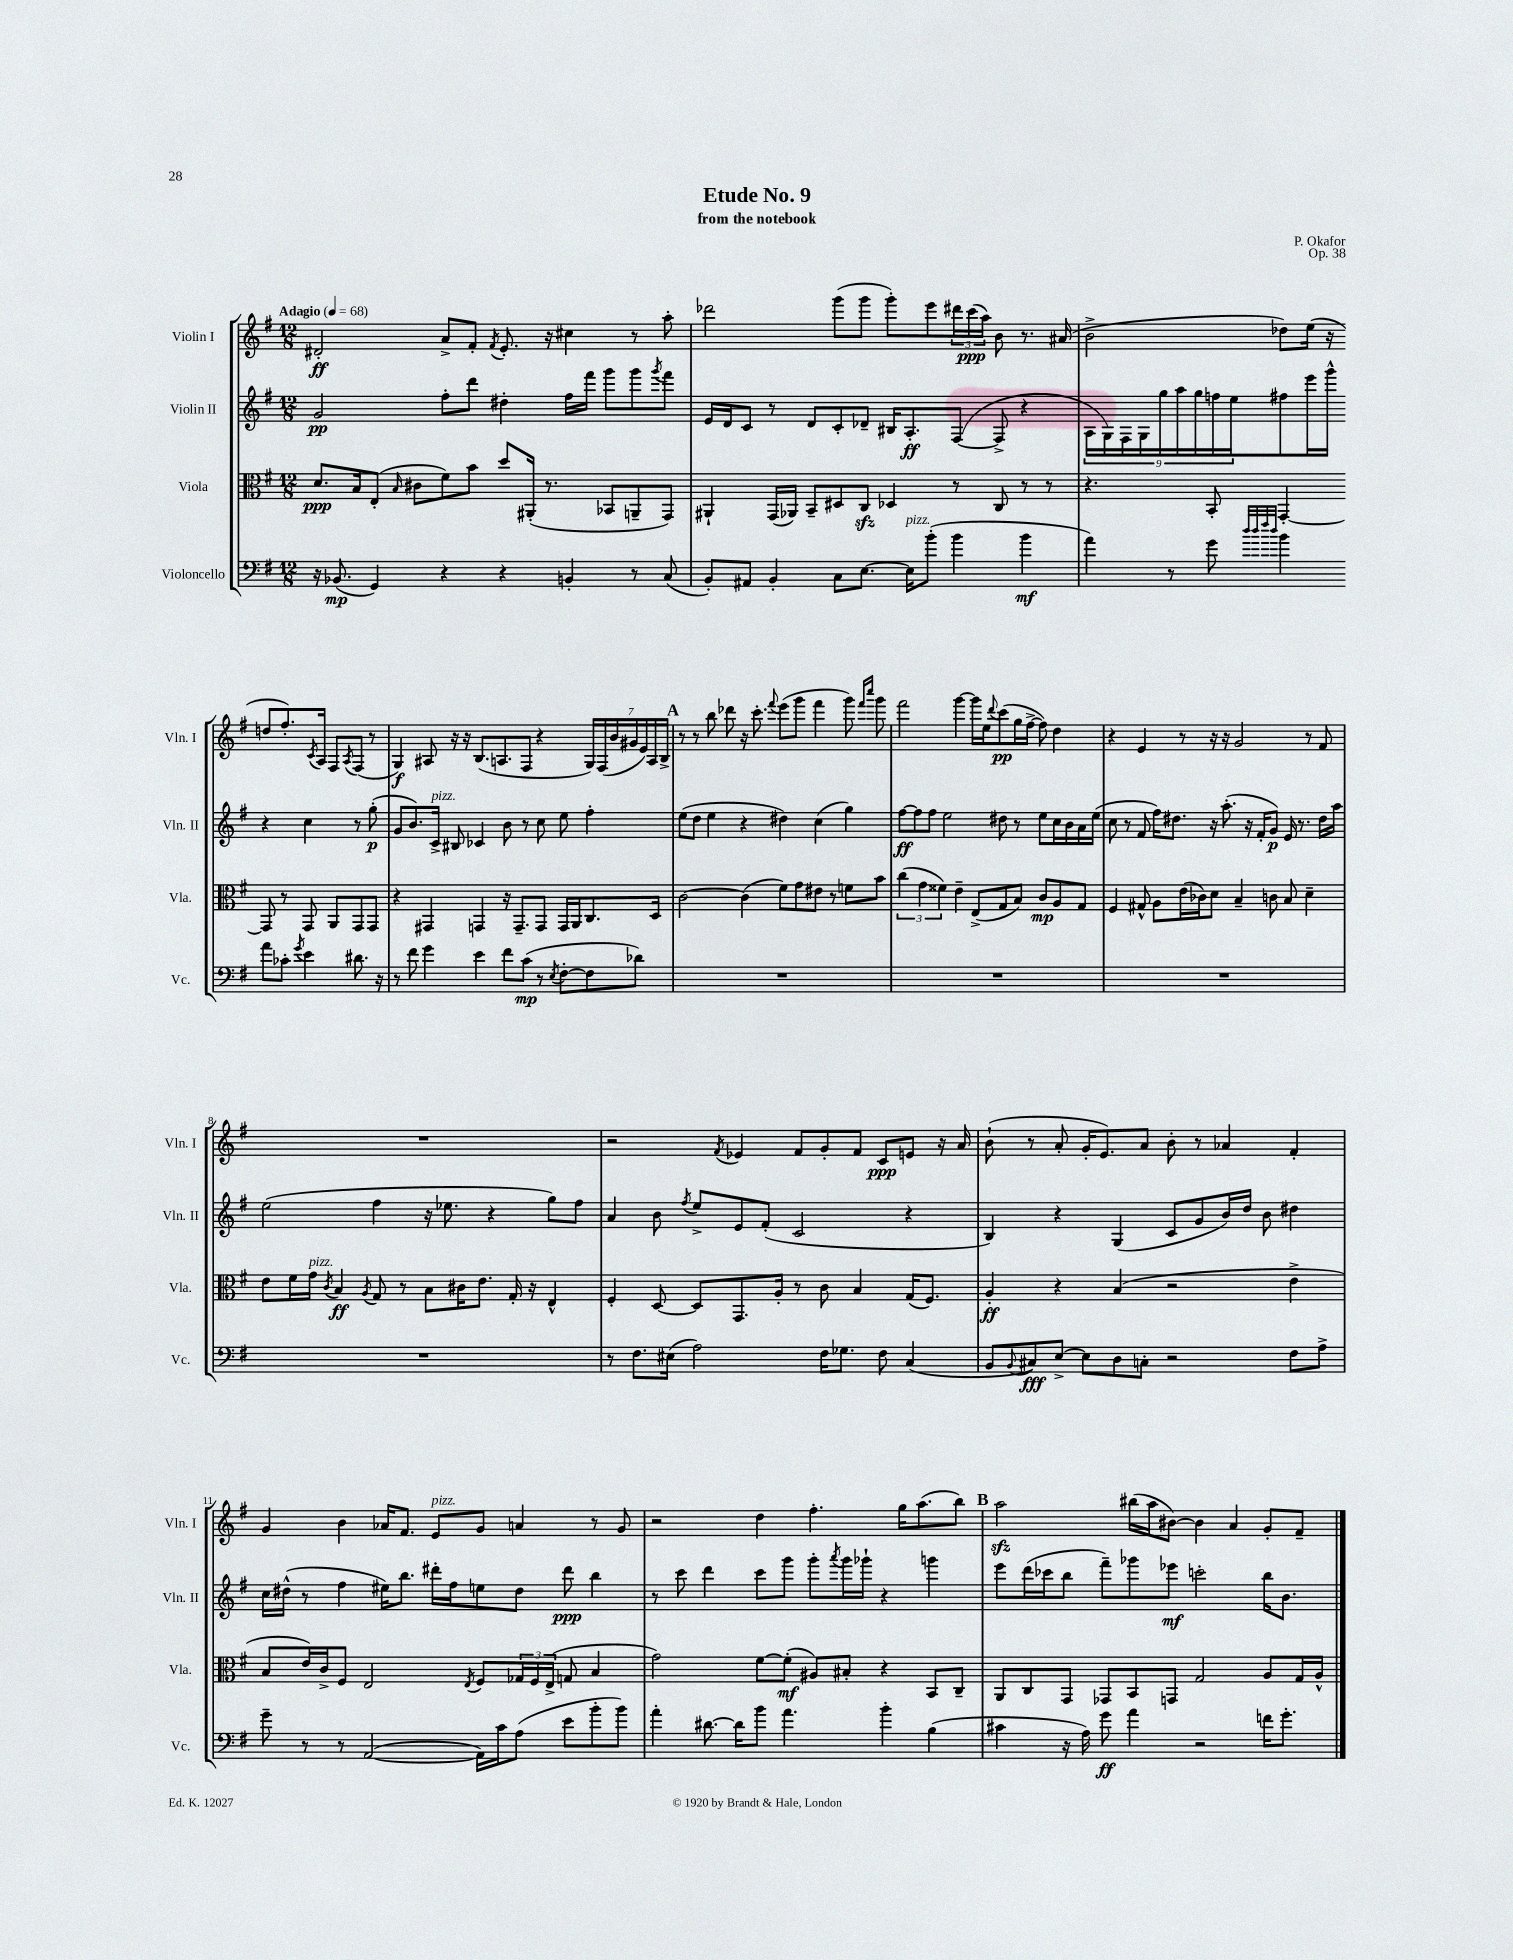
\header { title = "Etude No. 9" composer = "P. Okafor" subtitle = "from the notebook" opus = "Op. 38" }
<<
\new StaffGroup <<
\new Staff = "s0" \with { instrumentName = "Violin I" shortInstrumentName = "Vln. I" } {
    \clef treble \key g \major \numericTimeSignature \time 12/8 \tempo "Adagio" 4 = 68
    dis'2-.\ff a'8-> fis'8-. \acciaccatura { fis'8 } e'8.-. r16 cis''4 r8 a''8-. |
    des'''2 g'''8( g'''8 g'''8-.) e'''8 \tuplet 3/2 { dis'''16 c'''16\ppp( a''16) } b'8 r8. ais'16( |
    b'2-> des''8) e''16( r16 d''8 fis''8.-.) \acciaccatura { c'8 } a16 fis8 \acciaccatura { a8 } fis8( r8 |
    g4\f) ais8 r16 r16 b8.( a8. fis8 r4 \tuplet 7/4 { g16) fis16( b'16 gis'16 e'16) a16 b16-> } |
    \mark \markup { \bold "A" } r8 r8 b''8 des'''8 r16 c'''8.-. \appoggiatura { fis'''8 } e'''8( g'''8 fis'''4 g'''8) \grace { fis'''16 c''''16 } g'''8 |
    fis'''2 g'''4~ g'''16 e''16 \appoggiatura { d'''8 } c'''8\pp( g''16 fis''16~-> fis''8) d''4 |
    r4 e'4 r8 r16 r16 g'2 r8 fis'8 |
    R1. |
    r2 \acciaccatura { fis'8 } ees'4 fis'8 g'8-. fis'8 c'8\ppp e'8 r16 a'16 |
    b'8-!( r8 a'8-. g'16-. e'8.) a'8 b'8-. r8 aes'4 fis'4-. |
    g'4 b'4 aes'16 fis'8. e'8^\markup { \italic "pizz." } g'8 a'4 r8 g'8 |
    r2 d''4 fis''4.-. g''16 a''8.( b''8) |
    \mark \markup { \bold "B" } a''2\sfz bis''16( a''16 bis'8~) bis'4 a'4 g'8-. fis'8-- \bar "|." |
}
\new Staff = "s1" \with { instrumentName = "Violin II" shortInstrumentName = "Vln. II" } {
    \clef treble \key g \major \numericTimeSignature \time 12/8
    g'2\pp fis''8-. d'''8 dis''4-. fis''16 fis'''16 g'''8 g'''8 \acciaccatura { g'''8 } fis'''8 |
    e'16 d'16 c'8 r8 d'8 c'8-. des'8-- bis16 a8.-.\ff fis8~( fis8-> r4 |
    \tuplet 9/8 { a16 g16) fis16 g16 g''16 a''16 g''16 f''16 e''16 } fis''8 e'''16 g'''16-^ r4 c''4 r8 g''8-.\p( |
    g'8 b'8.) c'16->^\markup { \italic "pizz." } bis8 ces'4 b'8 r8 c''8 e''8 fis''4-. |
    \mark \markup { \bold "A" } e''8( d''8 e''4 r4 dis''4) c''4( g''4) |
    fis''8~\ff fis''8 fis''8 e''2 dis''8 r8 e''8 c''16 b'16 a'16 e''16( |
    c''8 r8 fis'8 fis''16) dis''8. r16 a''8.-.( r16 fis'16-. g'8\p) e'16 r8. dis''16 a''16 |
    e''2( fis''4 r16 ees''8. r4 g''8) fis''8 |
    a'4 b'8 \acciaccatura { fis''8 } e''8-> e'8 fis'8-.( c'2 r4 |
    b4) r4 g4( c'8 g'8 b'16) d''16 b'8 dis''4 |
    c''16 dis''16-^( r8 fis''4 eis''16) b''8. dis'''16-. fis''16 e''8 dis''8 dis'''8\ppp b''4 |
    r8 c'''8 d'''4 c'''8 g'''8 g'''8-. \acciaccatura { a'''8 } g'''16 ges'''16-! r4 g'''4 |
    \mark \markup { \bold "B" } e'''8 d'''16( ces'''16 b''8 fis'''8--) ges'''8 ees'''8\mf c'''2-. b''16 b'8. \bar "|." |
}
\new Staff = "s2" \with { instrumentName = "Viola" shortInstrumentName = "Vla." } {
    \clef alto \key g \major \numericTimeSignature \time 12/8
    d'8.\ppp b16 e8-.( \grace { b16 } cis'8 fis'8) b'8 d''8 ais,16-.( r8. bes,8 a,8-- g,8) |
    ais,4-! g,16( aes,16) b,8-- dis8 c8\sfz des4 r8 c8 r8 r8 |
    r4. b,8-. g,4~-. g,8 r8 g,8 a,8 g,8 g,8 |
    r4 gis,4 g,4 r16 g,8.-- g,8 g,16 a,16 c8. d16 |
    \mark \markup { \bold "A" } c'2~ c'4( fis'8) g'8 eis'8 r8 f'8 b'8 |
    \tuplet 3/2 { c''4( g'4 fisis'4) } e'4-- e8->( g8 b8) c'8\mp a8 g8 |
    fis4 gis8-^ a8 e'16( ces'16) d'8 b4-- c'8 b8 d'4-- |
    e'8 fis'16 g'16^\markup { \italic "pizz." } \acciaccatura { c'8 } b4\ff \acciaccatura { a8 } g8 r8 b8 cis'16 e'8. g16-. r16 e4-^ |
    fis4-. d8~ d8 g,8. a16-. r8 c'8 b4 g16( fis8.) |
    a4-.\ff r4 b4( r2 e'4-> |
    b8 e'16) c'16-> fis8 e2 \acciaccatura { e8 } fis8 \tuplet 3/2 { ges16 fis16 e16->( } g8 b4 |
    g'2) fis'8~ fis'8-.\mf( ais8) bis8-. r4 b,8 c8-- |
    \mark \markup { \bold "B" } a,8 c8 g,8 ges,8 b,8 g,8 g2 a8 g16 a16-^ \bar "|." |
}
\new Staff = "s3" \with { instrumentName = "Violoncello" shortInstrumentName = "Vc." } {
    \clef bass \key g \major \numericTimeSignature \time 12/8
    r16 bes,8.\mp( g,4) r4 r4 b,4-. r8 c8( |
    b,8-.) ais,8 b,4-. c8 e8.~ e16^\markup { \italic "pizz." } b'8-.( b'4 b'4\mf |
    a'4) r8 g'8 \grace { d''32 d''32 fis''32 d''32 } b'4 a'8 ces'8-. \acciaccatura { g'8 } e'4 dis'8. r16 |
    r8 fis'8 g'4 e'4 fis'8 c'8\mp( r8 \acciaccatura { e8 } fis8~-. fis8 des'8) |
    \mark \markup { \bold "A" } R1. |
    R1. |
    R1. |
    R1. |
    r8 fis8. eis16( a2) fis16 ges8. fis8 c4( |
    b,8 \appoggiatura { b,8 } cis8\fff) e8~-> e8 d8 c8-. r2 fis8 a8-> |
    g'8-- r8 r8 a,2~( a,16) c'16 a8( e'8 b'8-. b'8) |
    a'4-. dis'8.~ dis'16 b'8 a'4. b'4-. b4( |
    \mark \markup { \bold "B" } cis'4 r16 a16) g'8\ff a'4 r2 f'16 g'8.-. \bar "|." |
}
>>
>>
